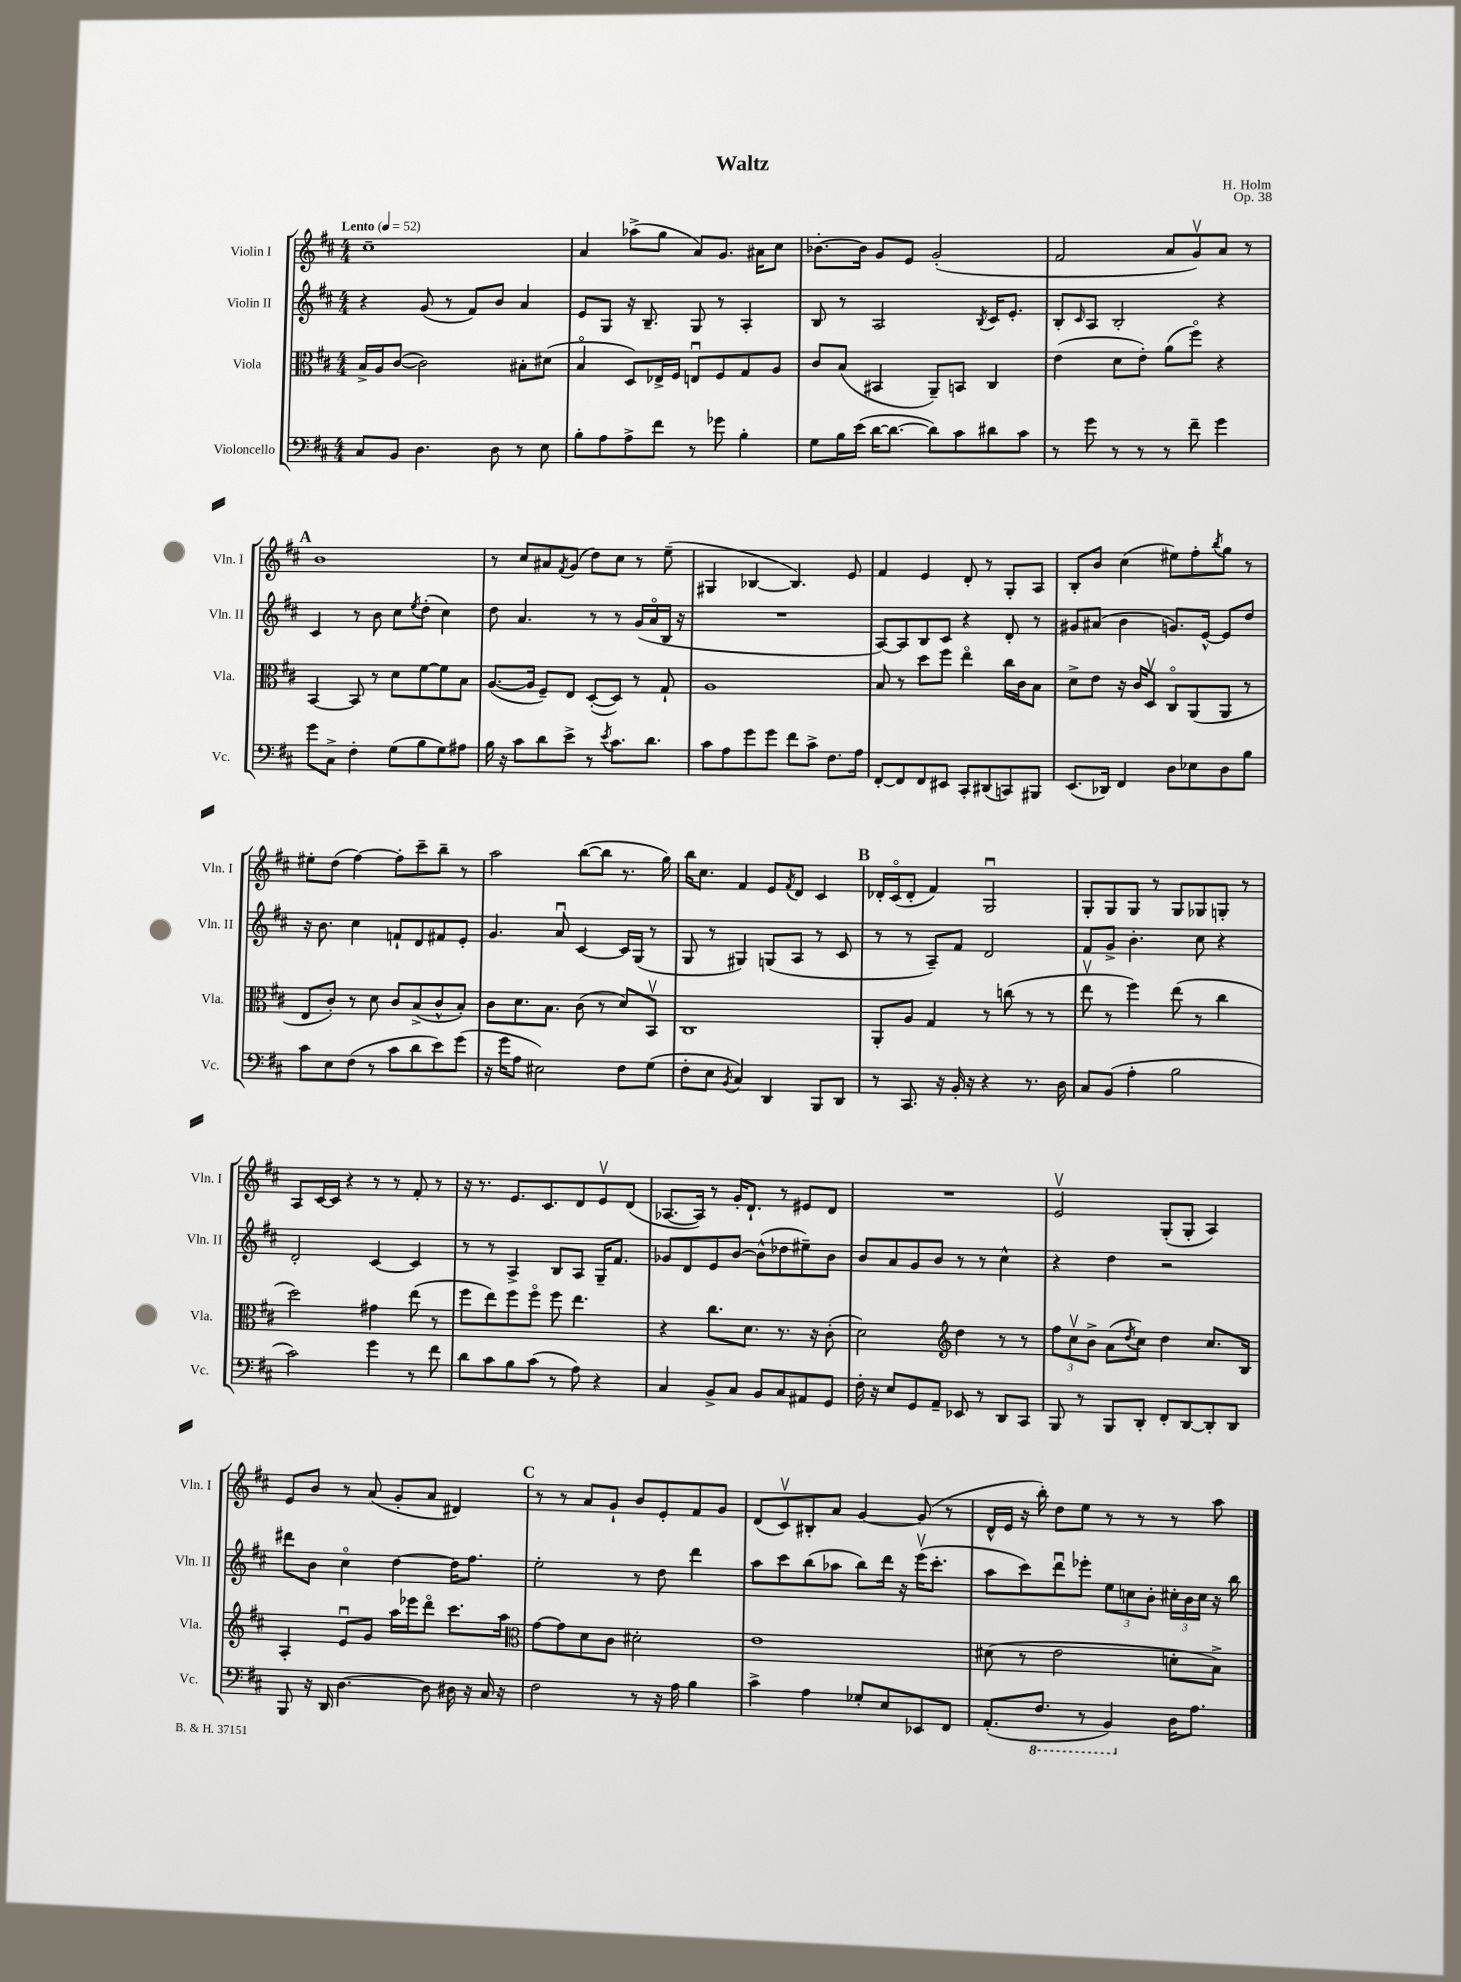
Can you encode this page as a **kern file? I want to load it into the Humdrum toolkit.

**kern	**kern	**kern	**kern
*part4	*part3	*part2	*part1
*staff4	*staff3	*staff2	*staff1
*I"Violoncello	*I"Viola	*I"Violin II	*I"Violin I
*I'Vc.	*I'Vla.	*I'Vln. II	*I'Vln. I
*clefF4	*clefC3	*clefG2	*clefG2
*k[f#c#]	*k[f#c#]	*k[f#c#]	*k[f#c#]
*M4/4	*M4/4	*M4/4	*M4/4
*MM52	*MM52	*MM52	*MM52
=1	=1	=1	=1
!	!	!	!LO:TX:a:B:t=Lento
8C#/L	16B^/LL	4r	1cc#~
.	16A/J	.	.
8BB/J	([8c#/J	.	.
4.D\	2c#\])	(8g/	.
.	.	8r	.
.	.	8f#/L)	.
8D\	.	8b/J	.
8r	8B#X'\L	4a/	.
8E\	(8d#X\J	.	.
=2	=2	=2	=2
8B'\L	4B/	8e/L	4a/
8A\	.	8G/J	.
8A^\	8D/L)	16r	(8aa-X^\L
.	.	8.B~/	.
8f#\J	16E-X^/L	.	8gg\J
.	16F#/JJ	.	.
8r	8Enu/L	8G/	8a/L)
8g-X\	8F#/	8r	8.g/J
4B'\	8G/	4A'/	.
.	.	.	16a#X\KL
.	8A/J	.	8cc#\J
=3	=3	=3	=3
8G\L	8c#/L	8B/	[8.b-X'\L
16B\L	(8B/J	8r	.
(16e\JJ	.	.	16b-\Jk]
[16d\KL	4BB#X/	2A/	8g/L
8.d\J_	.	.	.
.	.	.	8e/J
8d\L])	8AA~/L)	.	(2g'/
8c#\	8BBn/J	.	.
.	.	8qB/	.
8d#X\	4C#/	16c#/KL	.
.	.	8.e'/J	.
8c#\J	.	.	.
=4	=4	=4	=4
8r	(4e\	8B'/L	2f#/
.	.	16qqc#/	.
8g\	.	8A/J	.
8r	8d\L	2B'/	.
8r	8e'\J)	.	.
8r	(8a\L	.	8a/L
8f#~\	8ff#\J)	.	8gv/)
4g\	4r	4r	8a/J
.	.	.	8r
!!LO:LB:g=z
!!LO:REH:place=s1:t=A
=5	=5	=5	=5
8g\L	[4BB/	4c#/	1b
8C#^\J	.	.	.
4F#'\	8BB/]	8r	.
.	8r	8b\	.
(8G\L	8d\L	8cc#\L	.
.	.	8qee/	.
8B\	[8f#\	(8dd'\J	.
8G\)	8f#\]	4cc#\)	.
8A#X\J	8B\J	.	.
=6	=6	=6	=6
16B\	([8.A/L	8dd\	8r
16r	.	.	.
8c#\L	.	4.a/	8cc#/L
.	16A/Jk]	.	.
8d\	8F#~/L)	.	8a#X/
.	.	.	8qf#/
8e^\J	8E/J	.	(8g/J
8r	([8D'/L	8r	8dd\L)
8qe/	.	.	.
8.c#\L	8D/J])	8r	8cc#\J
.	8r	(16g/LL	8r
8.d\J	.	16a/	.
.	8G`/	16B/JJ	(8ee~\
.	.	16r	.
=7	=7	=7	=7
8c#\L	1A	1r	4G#X/
8A\	.	.	.
8g\	.	.	[4B-X/
8g\J	.	.	.
8f#\L	.	.	4.B-/])
8c#^\J	.	.	.
8.F#\L	.	.	.
.	.	.	8e/
16A\Jk	.	.	.
=8	=8	=8	=8
[8FF#'/L	8B/	[8A/L)	4f#/
8FF#/]	8r	8A/]	.
8FF#/	8dd\L	8B/	4e/
8EE#X/J	8ff#\J	8c#/J	.
8CC#'/L	4ee\	4r	8d'/
(8DD#X/	.	.	8r
8CCn/)	16cc#\LL	8d'/	8G'/L
.	16c#\J	.	.
8BBB#X/J	8B\J	8r	8A/J
=9	=9	=9	=9
(8.EE/L	8d^\L	8g#X/L	8B'/L
.	8e\J	(8a#X/J	8b/J
16DD-X/Jk)	.	.	.
4FF#/	16r	4b\	(4cc#\
.	16c#/KL	.	.
.	8Dv/J	.	.
8D\L	8C#/L	8.gn/L)	8ee#X\L)
8E-X\	(8AA/	.	8ff#'\
.	.	[16e^^/Jk	.
.	.	.	8qbb/
8D\	8AA/J	8e/L]	8gg\J
8B\J	8r	8dd/J	8r
!!LO:LB:g=z
=10	=10	=10	=10
8c#\L	8E/L	16r	8ee#X'\L
.	.	8.b\	.
8E\	8c#'/J)	.	(8dd\J
(8F#\J	8r	4cc#\	[4ff#\)
8r	8d\	.	.
8c#\L	8c#/L	8fn`/L	8ff#'\L]
8d\	(8B^/	8d/	8ccc#~\
8e\)	8c#^^/	8f#X/	8bb~\J
(8g\J	8B'/J)	8e'/J	8r
=11	=11	=11	=11
16r	8c#\L	4.g/	2aa\
16g\KL	.	.	.
8A\J	8.d\	.	.
2E#X\)	.	.	.
.	8.B\J	.	.
.	.	8au/	.
.	(8c#\	[4c#/	([8bb\L
.	8r	.	8bb\J]
8F#\L	8d/L)	16c#/LL]	8.r
.	.	(16G/JJ	.
(8G\J	8BBv/J	8r	.
.	.	.	16gg\)
=12	=12	=12	=12
8F#'\L	1C#	8G/	16bb\KL
.	.	.	8.cc#\J
8E\J	.	8r	.
8qBB/	.	.	.
4C#/)	.	4G#X/)	4f#/
4DD/	.	(8Gn/L	8e/L
.	.	.	8qf#/
.	.	8A/J	8d/J
8BBB/L	.	8r	4c#/
8DD/J	.	8c#/	.
!!LO:REH:place=s1:t=B
=13	=13	=13	=13
8r	8AA'/L	8r	16d-X'/LL
.	.	.	(16c#/J
8.CC#/	8A/J	8r	8d-'/J
.	4G/	8A~/L)	4f#/)
16r	.	.	.
16BB'/	.	8f#/J	.
16r	.	.	.
4r	8r	2d/	2Gu/
.	(8ccn\	.	.
8.r	8r	.	.
.	8r	.	.
16D\	.	.	.
=14	=14	=14	=14
8C#/L	8eev\	8f#/L	8G'/L
(8BB/J	8r	8g^/J	8G/
4A'\	4ff#\)	4.b'\	8G/J
.	.	.	8r
2B\	(8ee\	.	8G/L
.	8r	8cc#\	8G-X/
.	4cc#\	4r	8Gn'/J
.	.	.	8r
!!LO:LB:g=z
=15	=15	=15	=15
2c#\)	2dd\)	2d'/	8A/L
.	.	.	[16c#/L
.	.	.	16c#/JJ]
.	.	.	4r
4g\	4g#X\	[4c#/	8r
.	.	.	8r
8r	(8ee\	4c#/]	8f#'/
8f#\	8r	.	8r
=16	=16	=16	=16
8d\L	8ff#\L	8r	16r
.	.	.	8.r
8c#\	8ee\)	8r	.
8B\	8ff#\	4A^/	8.e/L
(8c#\J	8ff#\J	.	.
.	.	.	8.c#/
8r	8ff#\	8B/L	.
8A\)	4.ee\	8A/J	8d/
4r	.	16G~/KL	8ev/
.	.	8.f#/J	.
.	.	.	(8d/J
=17	=17	=17	=17
4C#/	4r	8g-X/L	[8.A-X/L
.	.	8d/	.
.	.	.	16A-/Jk])
8BB^/L	8.cc#\L	8e/	8r
8C#/J	.	[8b/J	16g'/KL
.	8.d\J	.	8.d`/J
8BB/L	.	(8b^^\L]	.
8C#/	8.r	8dd-X\	8r
8AA#X/	.	8ee#X~\)	8e#X/L
.	16r	.	.
8GG/J	(8c#'\	8b\J	8d/J
=18	=18	=18	=18
16F#'\	2d\)	8b/L	1r
16r	.	.	.
8E/L	.	8a/	.
8GG/	.	8g/	.
8AA~/J	.	8b/J	.
*	*clefG2	*	*
8EE-X/	4dd\	8r	.
8r	.	8r	.
8DD/L	8r	4cc#^^\	.
8CC#/J	8r	.	.
=19	=19	=19	=19
8BBB/	12ff#\L	4r	2ev/
.	12cc#v\	.	.
8r	.	.	.
.	12b^\J	.	.
8BBB/L	(8a\L	4dd\	.
.	8qdd/	.	.
8DD'/J	8cc#\J)	.	.
8FF#'/L	4dd\	2r	(8G'/L
[8DD/	.	.	8G'/J
8DD'/]	8.cc#/L	.	4A/)
8DD/J	.	.	.
.	16B/Jk	.	.
!!LO:LB:g=z
=20	=20	=20	=20
8BBB/	4A'/	8ddd#X\L	8e/L
16r	.	8b\J	8b/J
16DD/	.	.	.
[4.D\	8eu/L	4cc#\	8r
.	8g/J	.	(8a/
.	16aa\LL	[4dd\	8g'/L
.	16eee-X\J	.	.
8D\]	8ddd\J	.	8a/J
16D#X\	8.ccc#\L	16dd\KL]	4d#X/)
16r	.	8.ff#\J	.
16C#/	.	.	.
16r	16aa\Jk	.	.
!!LO:REH:place=s1:t=C
=21	=21	=21	=21
*	*clefC3	*	*
2F#\	[8g\L	2ee'\	8r
.	8g\]	.	8r
.	8d\	.	8a/L
.	8c#\J	.	8g`/J
8r	2d#X'\	8r	8b/L
16r	.	8dd\	8e'/
16A\	.	.	.
4B\	.	4ddd\	8f#/
.	.	.	8g/J
=22	=22	=22	=22
4c#^\	1e	8aa\L	(8d/L
.	.	8ccc#\	8c#v/)
4A\	.	(8bb\	8B#X'/
.	.	8aa-X\J	8a/J
8G-X'/L	.	8bb\L)	[4g/
8E/	.	16ddd\Jk	.
.	.	16r	.
8EE-X/	.	(16eeev\KL	(8g/]
.	.	8.ccc#'\J	.
8FF#/J	.	.	8r
=23	=23	=23	=23
(8.AA'/L	(8d#X\	8aa\L	16d^^/LL
.	.	.	16e/JJ
.	8r	8ccc#\)	16r
*8ba	*	*	*
8.FF#/J	.	.	16bb'\)
.	2e\	8dddu\	8dd\L
8r	.	8eee-X'\J	8ee\J
4BBB/)	.	12ee\L	8r
.	.	12ccn\	.
.	.	.	8r
.	.	12b'\J	.
*X8ba	*	*	*
16D\KL	8dn'\L	24cc#X'\LL	8r
.	.	24b\	.
8.A\J	.	.	.
.	.	24cc#\JJ	.
.	8B^\J)	16r	8aa\
.	.	16bb\	.
==	==	==	==
*-	*-	*-	*-
